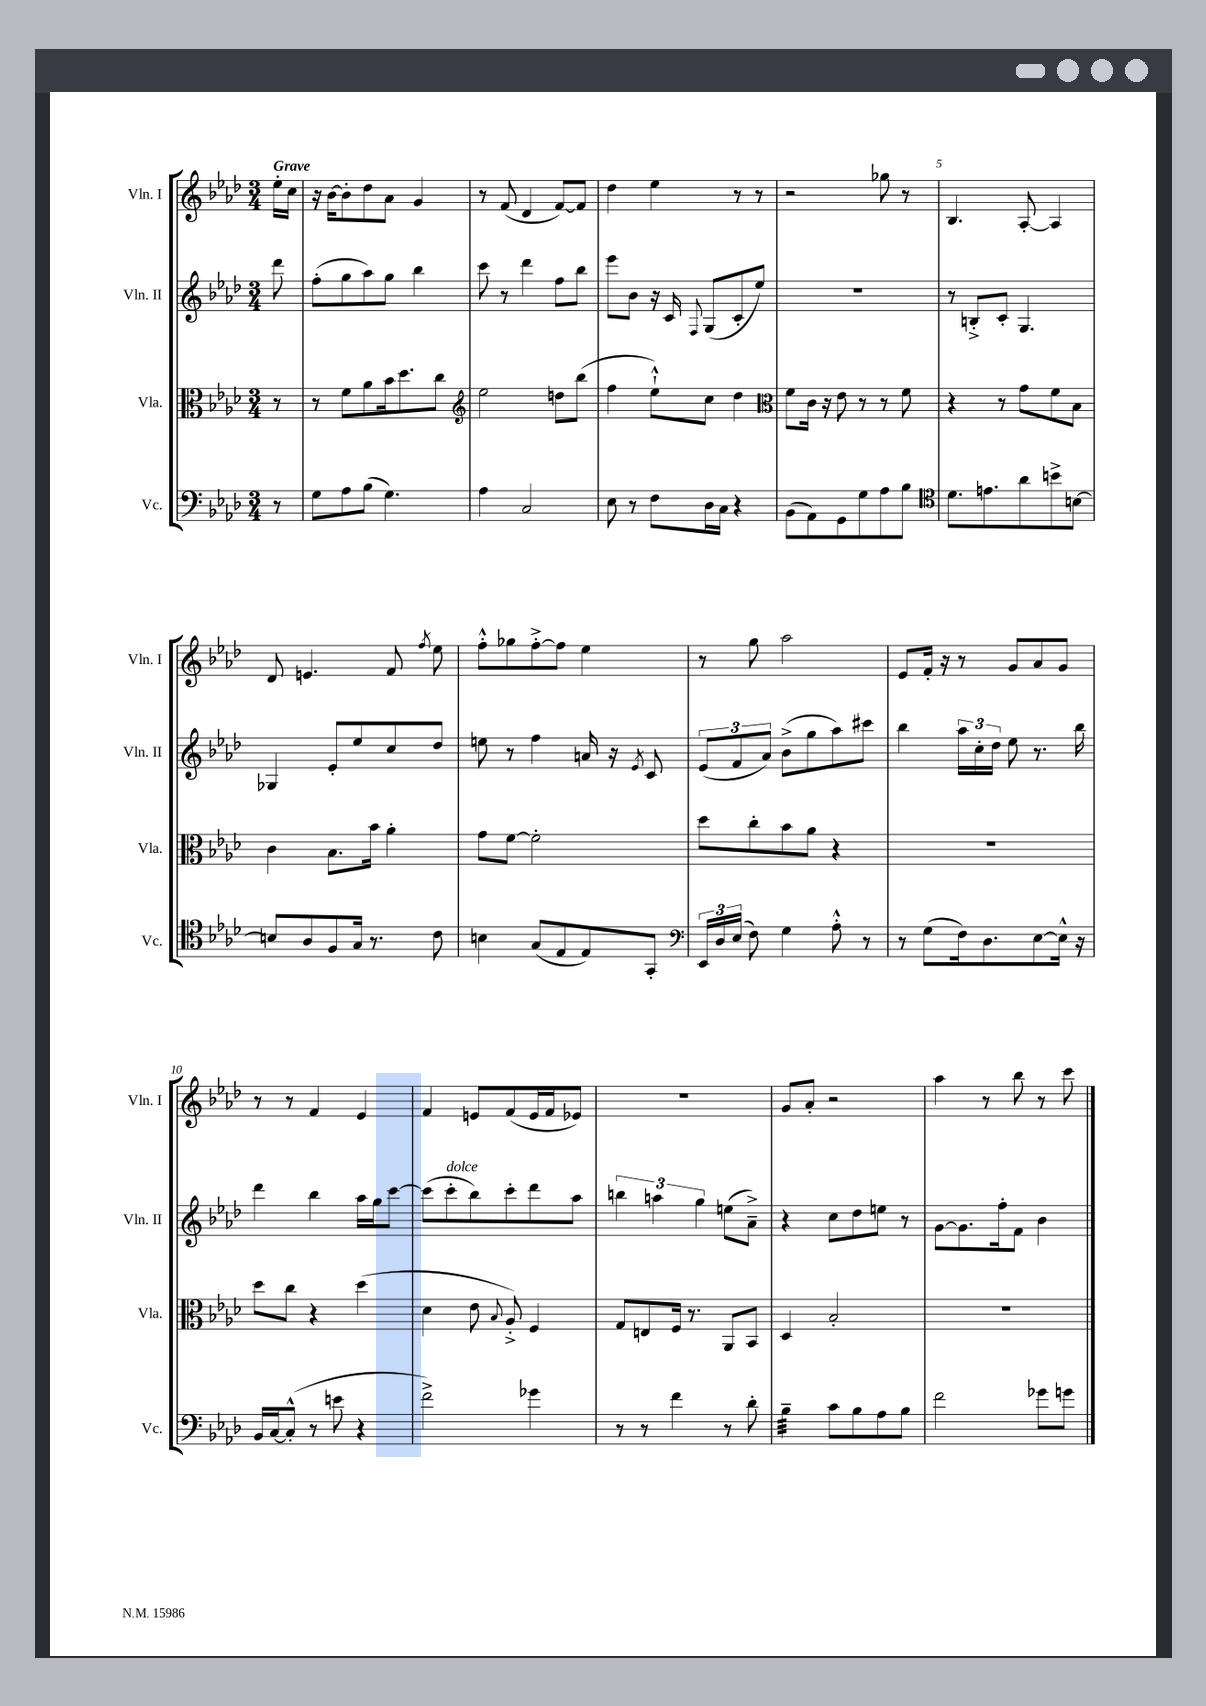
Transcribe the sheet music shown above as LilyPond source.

<<
\new StaffGroup <<
\new Staff = "s0" \with { instrumentName = "Vln. I" shortInstrumentName = "Vln. I" } {
    \clef treble \key aes \major \numericTimeSignature \time 3/4 \partial 8 \tempo "Grave"
    \autoBeamOff ees''16[-. c''16] |
    r16 bes'16[~ bes'8-. des''8 aes'8] g'4 |
    r8 f'8( des'4 f'8[~) f'8] |
    des''4 ees''4 r8 r8 |
    r2 ges''8 r8 |
    bes4. aes8~-. aes4 |
    des'8 e'4. f'8 \acciaccatura { f''8 } ees''8 |
    f''8[-.-^ ges''8 f''8~-.-> f''8] ees''4 |
    r8 g''8 aes''2 |
    ees'8[ f'16]-. r16 r8 g'8[ aes'8 g'8] |
    r8 r8 f'4 ees'4 |
    f'4 e'8[ f'8( e'16 f'16 ees'8]) |
    R2. |
    g'8[ aes'8]-. r2 |
    aes''4 r8 bes''8 r8 c'''8 \bar "|." |
}
\new Staff = "s1" \with { instrumentName = "Vln. II" shortInstrumentName = "Vln. II" } {
    \clef treble \key aes \major \numericTimeSignature \time 3/4 \partial 8
    \autoBeamOff des'''8 |
    f''8[-.( g''8 aes''8) g''8] bes''4 |
    c'''8 r8 des'''4 f''8[ bes''8] |
    ees'''8[ bes'8] r16 c'16 \appoggiatura { f8 } g8[( c'8-. ees''8]) |
    R2. |
    r8 b8[-.-> c'8]-. g4. |
    ges4 ees'8[-. ees''8 c''8 des''8] |
    e''8 r8 f''4 a'16 r16 \acciaccatura { ees'8 } c'8 |
    \tuplet 3/2 { ees'8[( f'8 aes'8]) } bes'8[->( g''8 aes''8) cis'''8] |
    bes''4 \tuplet 3/2 { aes''16[ c''16-. des''16] } ees''8 r8. bes''16 |
    des'''4 bes''4 aes''16[ g''16 c'''8]~ |
    c'''8[( c'''8-.^\markup { \italic "dolce" } bes''8) c'''8-. des'''8 aes''8] |
    \tuplet 3/2 { b''4 a''4 g''4 } e''8[( aes'8]--->) |
    r4 c''8[ des''8 e''8] r8 |
    g'8[~ g'8. f''16-. f'8] bes'4 \bar "|." |
}
\new Staff = "s2" \with { instrumentName = "Vla." shortInstrumentName = "Vla." } {
    \clef alto \key aes \major \numericTimeSignature \time 3/4 \partial 8
    \autoBeamOff r8 |
    r8 f'8[ aes'8 bes'16 des''8. c''8] |
    \clef treble ees''2 d''8[ bes''8]( |
    f''4 ees''8[-!-^) c''8] des''4 |
    \clef alto f'8[ c'16] r16 ees'8 r8 r8 f'8 |
    r4 r8 g'8[ f'8 bes8] |
    c'4 bes8.[ bes'16] aes'4-. |
    g'8[ f'8]~ f'2-. |
    des''8[ c''8-. bes'8 aes'8] r4 |
    R2. |
    des''8[ c''8] r4 des''4( |
    des'4 ees'8 \appoggiatura { bes8 } aes8-.->) f4 |
    g8[ e8 f16] r8. aes,8[ bes,8] |
    des4 bes2-. |
    R2. \bar "|." |
}
\new Staff = "s3" \with { instrumentName = "Vc." shortInstrumentName = "Vc." } {
    \clef bass \key aes \major \numericTimeSignature \time 3/4 \partial 8
    \autoBeamOff r8 |
    g8[ aes8 bes8]( g4.) |
    aes4 c2 |
    ees8 r8 f8[ des16 c16] r4 |
    bes,8[( aes,8) g,8 g8 aes8 bes8] |
    \clef tenor des'8.[ e'8. aes'8 b'8-> b8]~ |
    b8[ aes8 f8 g16] r8. c'8 |
    b4 g8[( ees8 ees8) g,8]-. |
    \clef bass \tuplet 3/2 { ees,16[ des16 ees16]( } f8) g4 aes8-.-^ r8 |
    r8 g8[( f16) des8. ees8~ ees16]-^ r16 |
    bes,16[ c16~ c8]-.-^( r8 e'8 r4 |
    f'2->) ges'4 |
    r8 r8 f'4 r8 des'8-. |
    bes4:32-- c'8[ bes8 aes8 bes8] |
    f'2 ges'8[ g'8] \bar "|." |
}
>>
>>
\layout { \context { \Score \override BarNumber.break-visibility = ##(#f #t #t) barNumberVisibility = #(every-nth-bar-number-visible 5) } }
